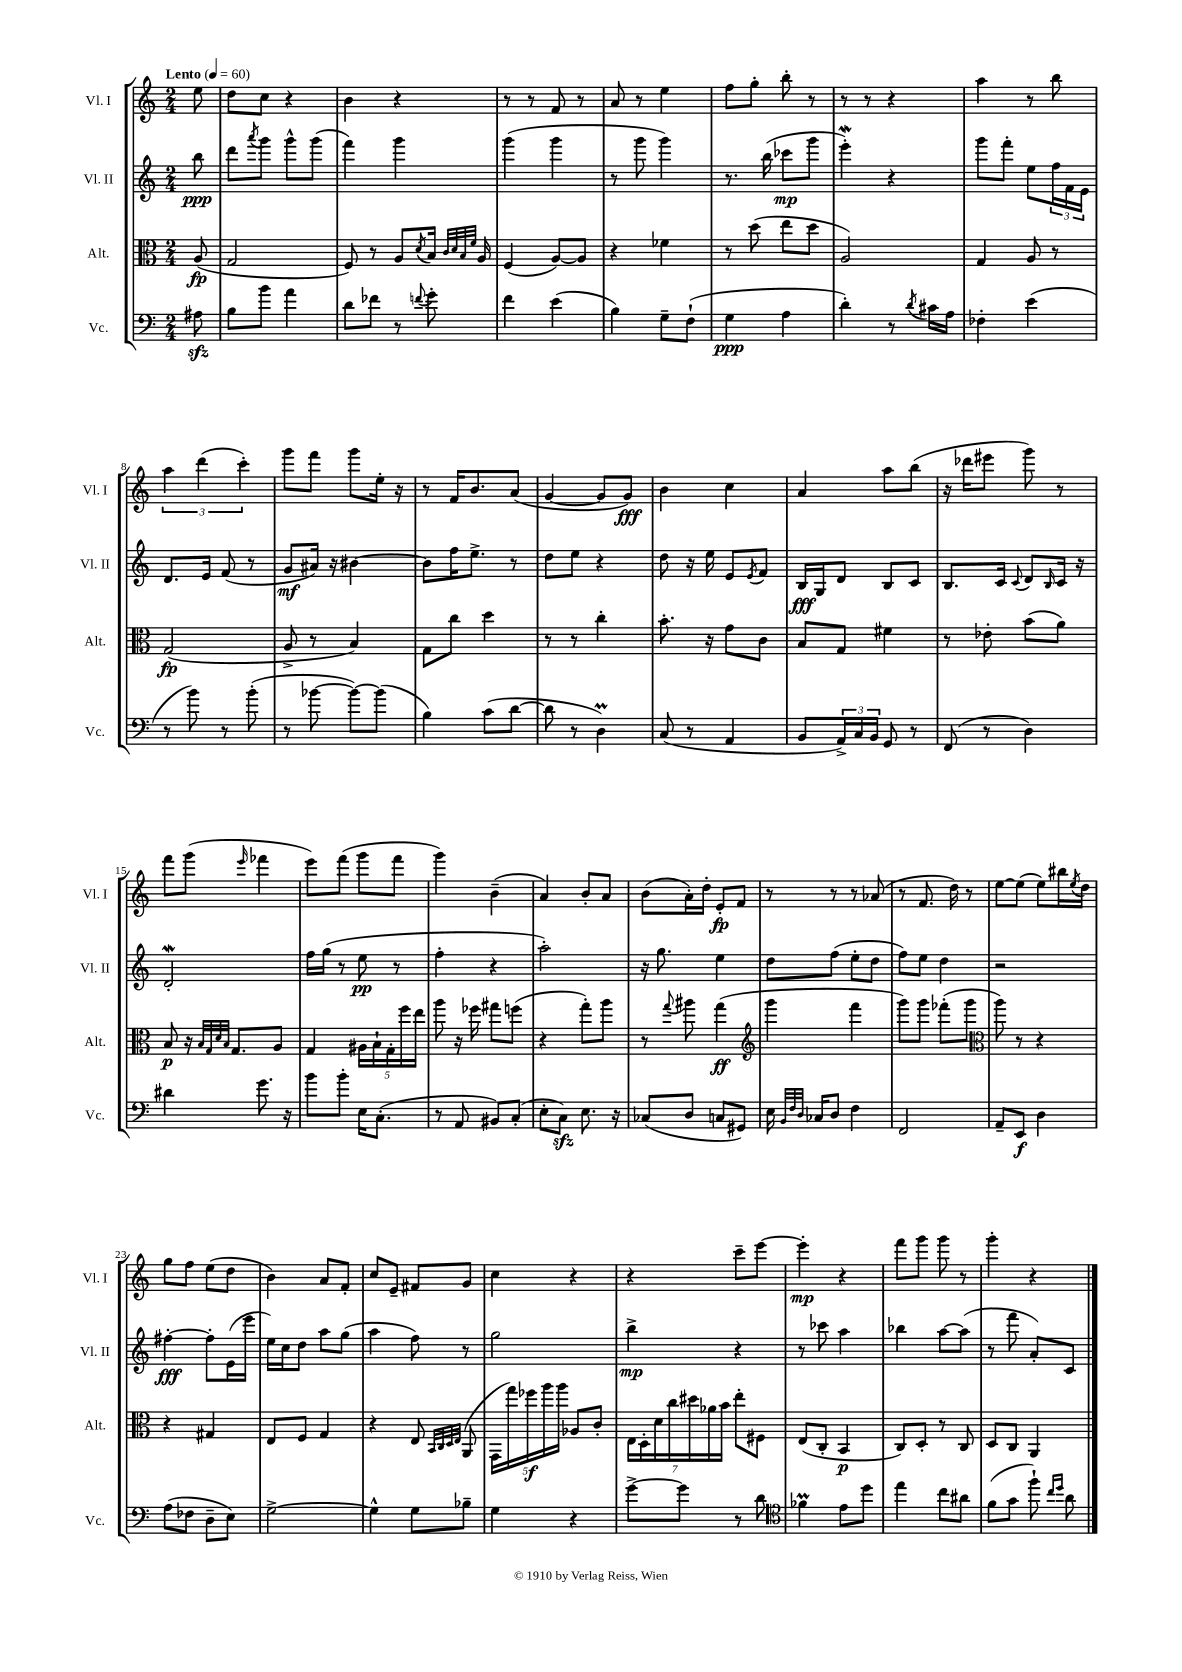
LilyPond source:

<<
\new StaffGroup <<
\new Staff = "s0" \with { instrumentName = "Vl. I" shortInstrumentName = "Vl. I" } {
    \clef treble \key c \major \numericTimeSignature \time 2/4 \partial 8 \tempo "Lento" 4 = 60
    e''8 |
    d''8 c''8 r4 |
    b'4 r4 |
    r8 r8 f'8 r8 |
    a'8 r8 e''4 |
    f''8 g''8-. b''8-. r8 |
    r8 r8 r4 |
    a''4 r8 b''8 |
    \tuplet 3/2 { a''4 d'''4( c'''4-.) } |
    g'''8 f'''8 g'''8 e''16-. r16 |
    r8 f'16 b'8. a'8( |
    g'4~ g'8 g'8\fff) |
    b'4 c''4 |
    a'4 a''8 b''8( |
    r16 des'''16 eis'''8 g'''8) r8 |
    f'''8 g'''8( \grace { e'''16 } fes'''4 |
    e'''8) f'''8( g'''8 f'''8 |
    g'''4) b'4--( |
    a'4) b'8-. a'8 |
    b'8( a'16-.) d''16-. e'8-.\fp f'8 |
    r8 r8 r8 aes'8( |
    r8 f'8. d''16) r8 |
    e''8~ e''8( e''8) bis''16 \acciaccatura { e''8 } d''16 |
    g''8 f''8 e''8( d''8 |
    b'4) a'8 f'8-. |
    c''8 e'8-- fis'8 g'8 |
    c''4 r4 |
    r4 c'''8-- e'''8~ |
    e'''4-.\mp r4 |
    f'''8 g'''8 g'''8 r8 |
    g'''4-. r4 \bar "|." |
}
\new Staff = "s1" \with { instrumentName = "Vl. II" shortInstrumentName = "Vl. II" } {
    \clef treble \key c \major \numericTimeSignature \time 2/4 \partial 8
    b''8\ppp |
    d'''8 \acciaccatura { a'''8 } g'''8 g'''8-^ g'''8( |
    f'''4) g'''4 |
    g'''4( g'''4 |
    r8 g'''8 g'''4) |
    r8. b''16( ces'''8\mp g'''8 |
    e'''4-.\mordent) r4 |
    g'''8 f'''8-. e''8 \tuplet 3/2 { f''16 f'16 e'16 } |
    d'8. e'16 f'8( r8 |
    g'8\mf ais'16) r16 bis'4~ |
    bis'8 f''16 e''8.-> r8 |
    d''8 e''8 r4 |
    d''8 r16 e''16 e'8 \acciaccatura { e'8 } f'8 |
    b16\fff g16 d'8 b8 c'8 |
    b8. c'16 \appoggiatura { c'8 } d'8 \grace { b16 } c'16 r16 |
    d'2-.\mordent |
    f''16 g''16( r8 e''8\pp r8 |
    f''4-. r4 |
    a''2-.) |
    r16 g''8. e''4 |
    d''8 f''8( e''8-. d''8 |
    f''8) e''8 d''4 |
    r2 |
    fis''4~-.\fff fis''8-. e'16( e'''16 |
    e''16) c''16 d''8 a''8 g''8( |
    a''4 f''8) r8 |
    g''2 |
    b''4->\mp r4 |
    r8 ces'''8 a''4 |
    bes''4 a''8~ a''8( |
    r8 f'''8 a'8-.) c'8 \bar "|." |
}
\new Staff = "s2" \with { instrumentName = "Alt." shortInstrumentName = "Alt." } {
    \clef alto \key c \major \numericTimeSignature \time 2/4 \partial 8
    a8\fp( |
    g2 |
    f8) r8 a8 \acciaccatura { d'8 } b16 \grace { c'32 d'32 b32 f'32 } a16 |
    f4( a8~) a8 |
    r4 fes'4 |
    r8 d''8( e''8 d''8 |
    a2) |
    g4 a8 r8 |
    g2\fp( |
    a8-> r8 b4) |
    g8 c''8 d''4 |
    r8 r8 c''4-. |
    b'8.-. r16 g'8 c'8 |
    b8 g8 fis'4 |
    r8 ees'8-. b'8( a'8) |
    b8\p r16 \grace { b32 g32 d'32 b32 } g8. a8 |
    g4 \tuplet 5/4 { ais16 b16-! g16-. f''16 e''16 } |
    a''8 r16 fes''16 gis''8 f''8( |
    r4 g''8-.) a''8 |
    r8 \appoggiatura { g''8 } ais''8 g''4\ff( |
    \clef treble g'''4 f'''4 |
    g'''8) g'''8 fes'''8-.( g'''8 |
    \clef alto a''8) r8 r4 |
    r4 gis4 |
    e8 f8 g4 |
    r4 e8 \grace { b,32 c32 d32 e32 } a,8( |
    \tuplet 5/4 { g,16 g''16) fes''16\f a''16 a''16 } aes8 c'8-. |
    \tuplet 7/4 { e16 d16-. d'16 c''16 dis''16 aes'16 b'16 } e''8-. fis8 |
    e8( c8-. b,4\p |
    c8) d8-. r8 c8 |
    d8 c8 a,4 \bar "|." |
}
\new Staff = "s3" \with { instrumentName = "Vc." shortInstrumentName = "Vc." } {
    \clef bass \key c \major \numericTimeSignature \time 2/4 \partial 8
    ais8\sfz |
    b8 b'8 a'4 |
    d'8 fes'8 r8 \appoggiatura { f'8 } g'8-. |
    f'4 e'4( |
    b4) g8-- f8-!( |
    g4\ppp a4 |
    d'4-.) r8 \acciaccatura { d'8 } cis'16 a16 |
    fes4-. e'4( |
    r8 b'8) r8 b'8-.( |
    r8 bes'8~ bes'8~) bes'8( |
    b4) c'8( d'8~ |
    d'8 r8 d4\prall) |
    c8( r8 a,4 |
    b,8 \tuplet 3/2 { a,16->) c16 b,16 } g,8 r8 |
    f,8( r8 d4) |
    dis'4 g'8. r16 |
    b'8 b'8-. e16 c8.-.( |
    r8 a,8 bis,8) c8-.( |
    e8-. c8\sfz) e8. r16 |
    ces8( d8 c8 gis,8) |
    e16 \grace { b,32 f32 d32 } ces16 d8 f4 |
    f,2 |
    a,8-- e,8\f d4 |
    a8( fes8 d8-- e8) |
    g2~-> |
    g4-^ g8 bes8-- |
    g4 r4 |
    g'8~-> g'8 r8 d'8 |
    \clef tenor fes'4\prall e'8 d''8 |
    e''4 c''8 ais'8 |
    f'8( g'8 f''8-!) \grace { c''16 d''16 } a'8 \bar "|." |
}
>>
>>
